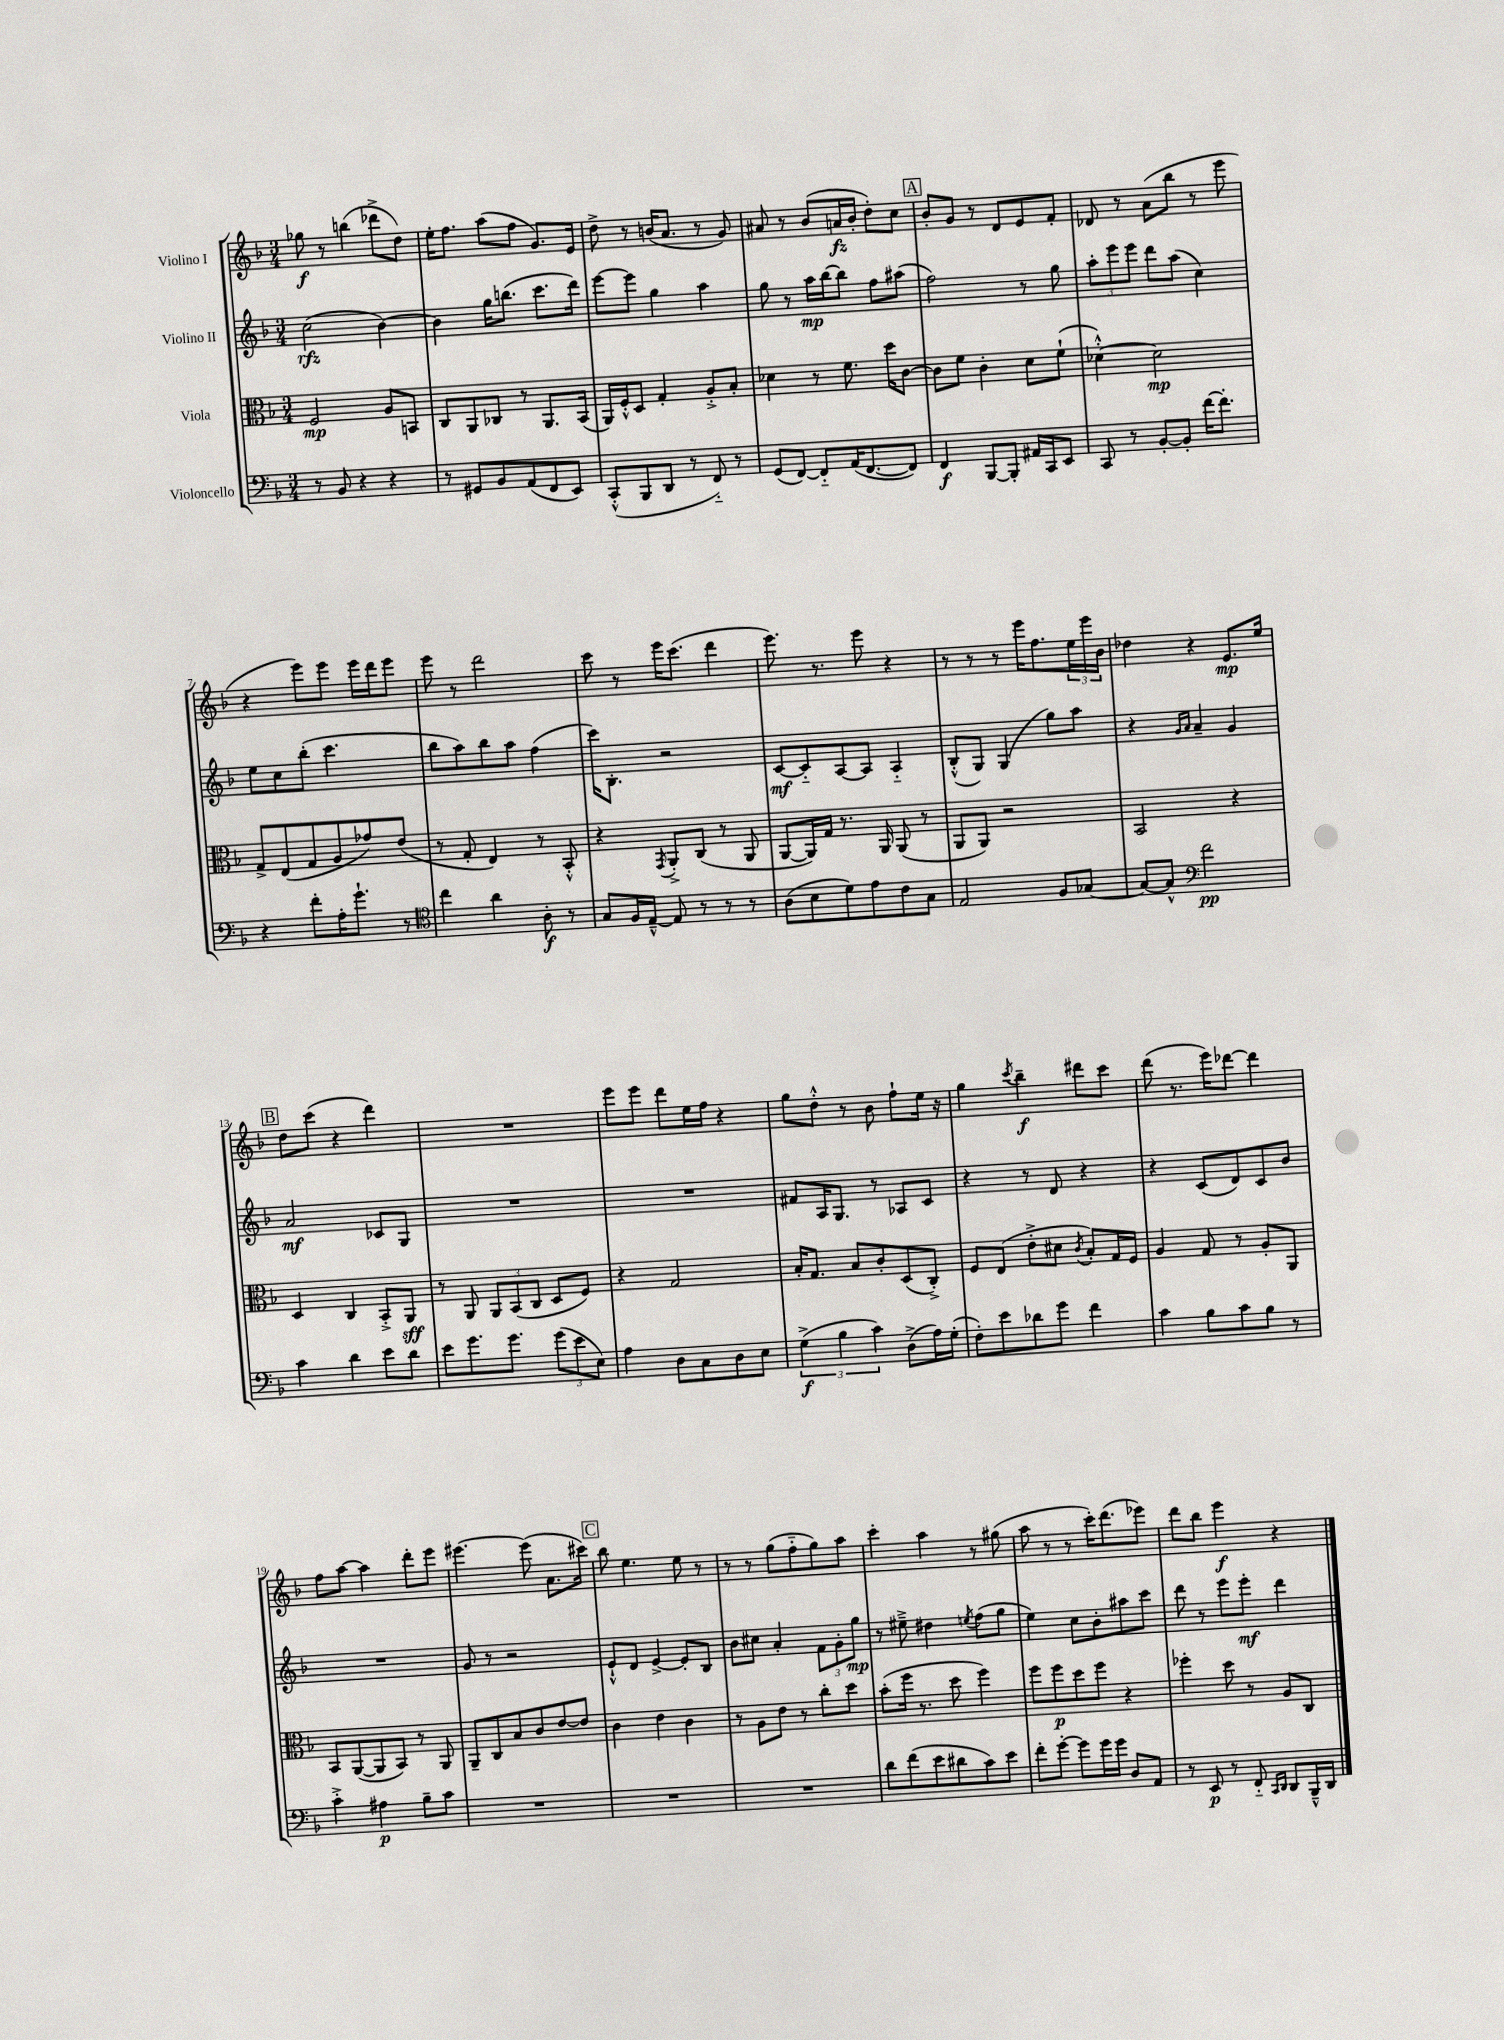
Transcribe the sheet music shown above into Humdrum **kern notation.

**kern	**kern	**kern	**kern
*staff4	*staff3	*staff2	*staff1
*clefF4	*clefC3	*clefG2	*clefG2
*k[b-]	*k[b-]	*k[b-]	*k[b-]
*M3/4	*M3/4	*M3/4	*M3/4
8r	2F	(2cc	8gg-
8BB-	.	.	8r
4r	.	.	(4bb
4r	8A	[4b-)	8ddd-^
.	8BB	.	8dd)
=	=	=	=
8r	8C	4b-]	16ee'
.	.	.	8.ff
8GG#	8AA	.	.
8BB-	8C-	16gg	(8aa
.	.	(8.bb	.
(8AA	8r	.	8ff
8FF	8.AA	8.ccc	8.g)
8EE)	.	.	.
.	(16BB-	16ddd)	16e
=	=	=	=
(8CC'^^	16AA)	[8eee	8dd^
.	16F'^^	.	.
8BBB-	8D	8eee]	8r
8DD	4G'	4gg	(16b
.	.	.	8.a
8r	.	.	.
8FF'~)	8A'^	4aa	8r
8r	8B-'	.	8g)
=	=	=	=
(8GG	4d-	8gg	8a#
[8FF)	.	8r	8r
8FF'~]	8r	16aa	(8b-
.	.	[16bb-	.
(16AA	8.f	8bb-]	16a
[8.FF	.	.	16b-'
.	.	8ff	8dd')
.	16dd	.	.
8FF])	[8c	(8aa#	8cc
=	=	=	=
4FF	8c]	2ff)	8b-'
.	8f	.	8g
[8BBB-	4c'	.	8r
8BBB-']	.	.	8d
16AA#	8d	8r	8e
16CC	.	.	.
8EE	(8f`	8gg	8f'
=	=	=	=
8CC	[4d-'^^)	12aa'	8d-
.	.	12eee	.
8r	.	.	8r
.	.	12eee	.
[8BB-'	2d-]	8ddd	(8a
8BB-']	.	(8aa	8bb-
[16f	.	4cc)	8r
8.f']	.	.	.
.	.	.	8eee
=	=	=	=
4r	8G^	8ee	4r
.	(8E	8cc	.
8f'	8G	(8bb-'	8eee)
16A'	8A	4.ccc	8eee
8.g`	.	.	.
.	8g-)	.	16eee
.	.	.	16ddd
8r	(8e	.	8eee
=	=	=	=
*clefC4	*	*	*
4cc	8r	8bb-	8eee
.	8G'	8aa)	8r
4a	4E)	8bb-	2ddd
.	.	8aa	.
8A'	8r	(4ff	.
8r	8BB-'^^	.	.
=	=	=	=
8G	4r	16ccc)	8ccc
.	.	8.B-'	.
16F	.	.	8r
[16E~^^	.	.	.
.	8qGG	.	.
8E]	8AA'^	2r	16eee
.	.	.	(8.ccc
8r	(8C	.	.
8r	8r	.	4ddd
8r	8AA	.	.
=	=	=	=
(8A	[8AA	[8c	8.eee)
8B-	16AA])	8c'~]	.
.	16G	.	8.r
8d)	8.r	[8A	.
8e	.	8A]	8eee
.	16AA	.	.
8c	(8AA	4A'~	4r
8G	8r	.	.
=	=	=	=
2E	8AA	(8B-'^^	8r
.	8AA)	8G)	8r
.	2r	(4G	8r
.	.	.	16eee
.	.	.	8.ff
8F	.	8gg)	.
[8G-	.	8aa	24ee
.	.	.	24eee
.	.	.	24b-
=	=	=	=
8G-_	2BB-	4r	4dd-
8G-^^]	.	.	.
*clefF4	*	*	*
.	.	16qqg	.
.	.	16qqa	.
2f	.	4a~	4r
.	4r	4g	8.e
.	.	.	16ee
=	=	=	=
4c	4D	2a	8dd
.	.	.	(8ccc
4d	4C	.	4r
8e	8BB-'^	8c-	4ddd)
8d	8AA	8G	.
=	=	=	=
8e	8r	2.r	2.r
8.g	8AA	.	.
.	12AA	.	.
8.g	.	.	.
.	(12BB-	.	.
.	12C	.	.
(12g	8D	.	.
12e	.	.	.
.	8F)	.	.
12E)	.	.	.
=	=	=	=
4A	4r	2.r	8eee
.	.	.	8eee
8D	2G	.	8ddd
8C	.	.	16ee
.	.	.	16ff
8D	.	.	4r
8E	.	.	.
=	=	=	=
(6G^	16B-'	8f#	8gg
.	8.G	.	.
.	.	16A	8dd'^^
6B-	.	.	.
.	.	8.G	.
.	8B-	.	8r
6c)	.	.	.
.	8c'	8r	8b-
(8D^	(8D	8A-	8ff`
16A)	8C'^)	8c	16ee
(16G'	.	.	16r
=	=	=	=
8F')	8F	4r	4gg
8e	(8E	.	.
.	.	.	8qccc
8d-	8e'^	8r	4bb-~
8g	8d#	8d	.
.	8qc	.	.
4f	8B-')	4r	8ddd#
.	16G	.	8ccc
.	16F	.	.
=	=	=	=
4c	4A	4r	(8ddd
.	.	.	8.r
8B-	8G	(8c	.
.	.	.	16eee)
8c	8r	8d)	[8ddd-
8B-	8A'	8c	4ddd-]
8r	8AA	8b-	.
=	=	=	=
4c'^	8BB-	2.r	8ff
.	([8AA	.	[8aa
4A#	8AA]	.	4aa]
.	8BB-)	.	.
8B-~	8r	.	8ddd'
8c	8AA	.	8eee
=	=	=	=
2.r	8AA~	8g	[4.eee#
.	8C	8r	.
.	8B-	2r	.
.	8c	.	(8eee#]
.	[8e	.	8.a
.	8e]	.	.
.	.	.	16ccc#)
=	=	=	=
2.r	4c	8e`^^	8bb-
.	.	8d	4.ee
.	4e	[4e^	.
.	4c	8e']	8ee
.	.	8B-	8r
=	=	=	=
2.r	8r	8b-	8r
.	8A	8cc#	8r
.	8e	4a'	(8gg
.	8r	.	8ff'~
.	8cc'	12f	8gg)
.	.	12g'	.
.	8dd	.	8aa
.	.	12gg	.
=	=	=	=
8d	(8b-'	8r	4ccc'
(8f	16ff	8ee#~^	.
.	8.r	.	.
8e	.	4dd#	4aa
8d#	8dd	.	.
.	.	8qee	.
8c)	4ff)	(8ff	8r
8e	.	8gg	(8gg#
=	=	=	=
8f'	8ff	4ee)	8aa
[8g'	8ff	.	8r
8g]	8dd	8cc	8r
16g	8ff	8b-'	16ccc')
16g	.	.	(8.ddd
8D	4r	8aa#	.
8AA	.	8ccc	8eee-)
=	=	=	=
8r	4ff-'	8ddd	8ddd
8EE	.	8r	8bb-
8r	8dd	8eee	4eee
8FF'~	8r	8eee'	.
16qqCC	.	.	.
16qqDD	.	.	.
8DD	8A	4ddd	4r
16BBB-~^^	8C	.	.
16DD	.	.	.
==	==	==	==
*-	*-	*-	*-
